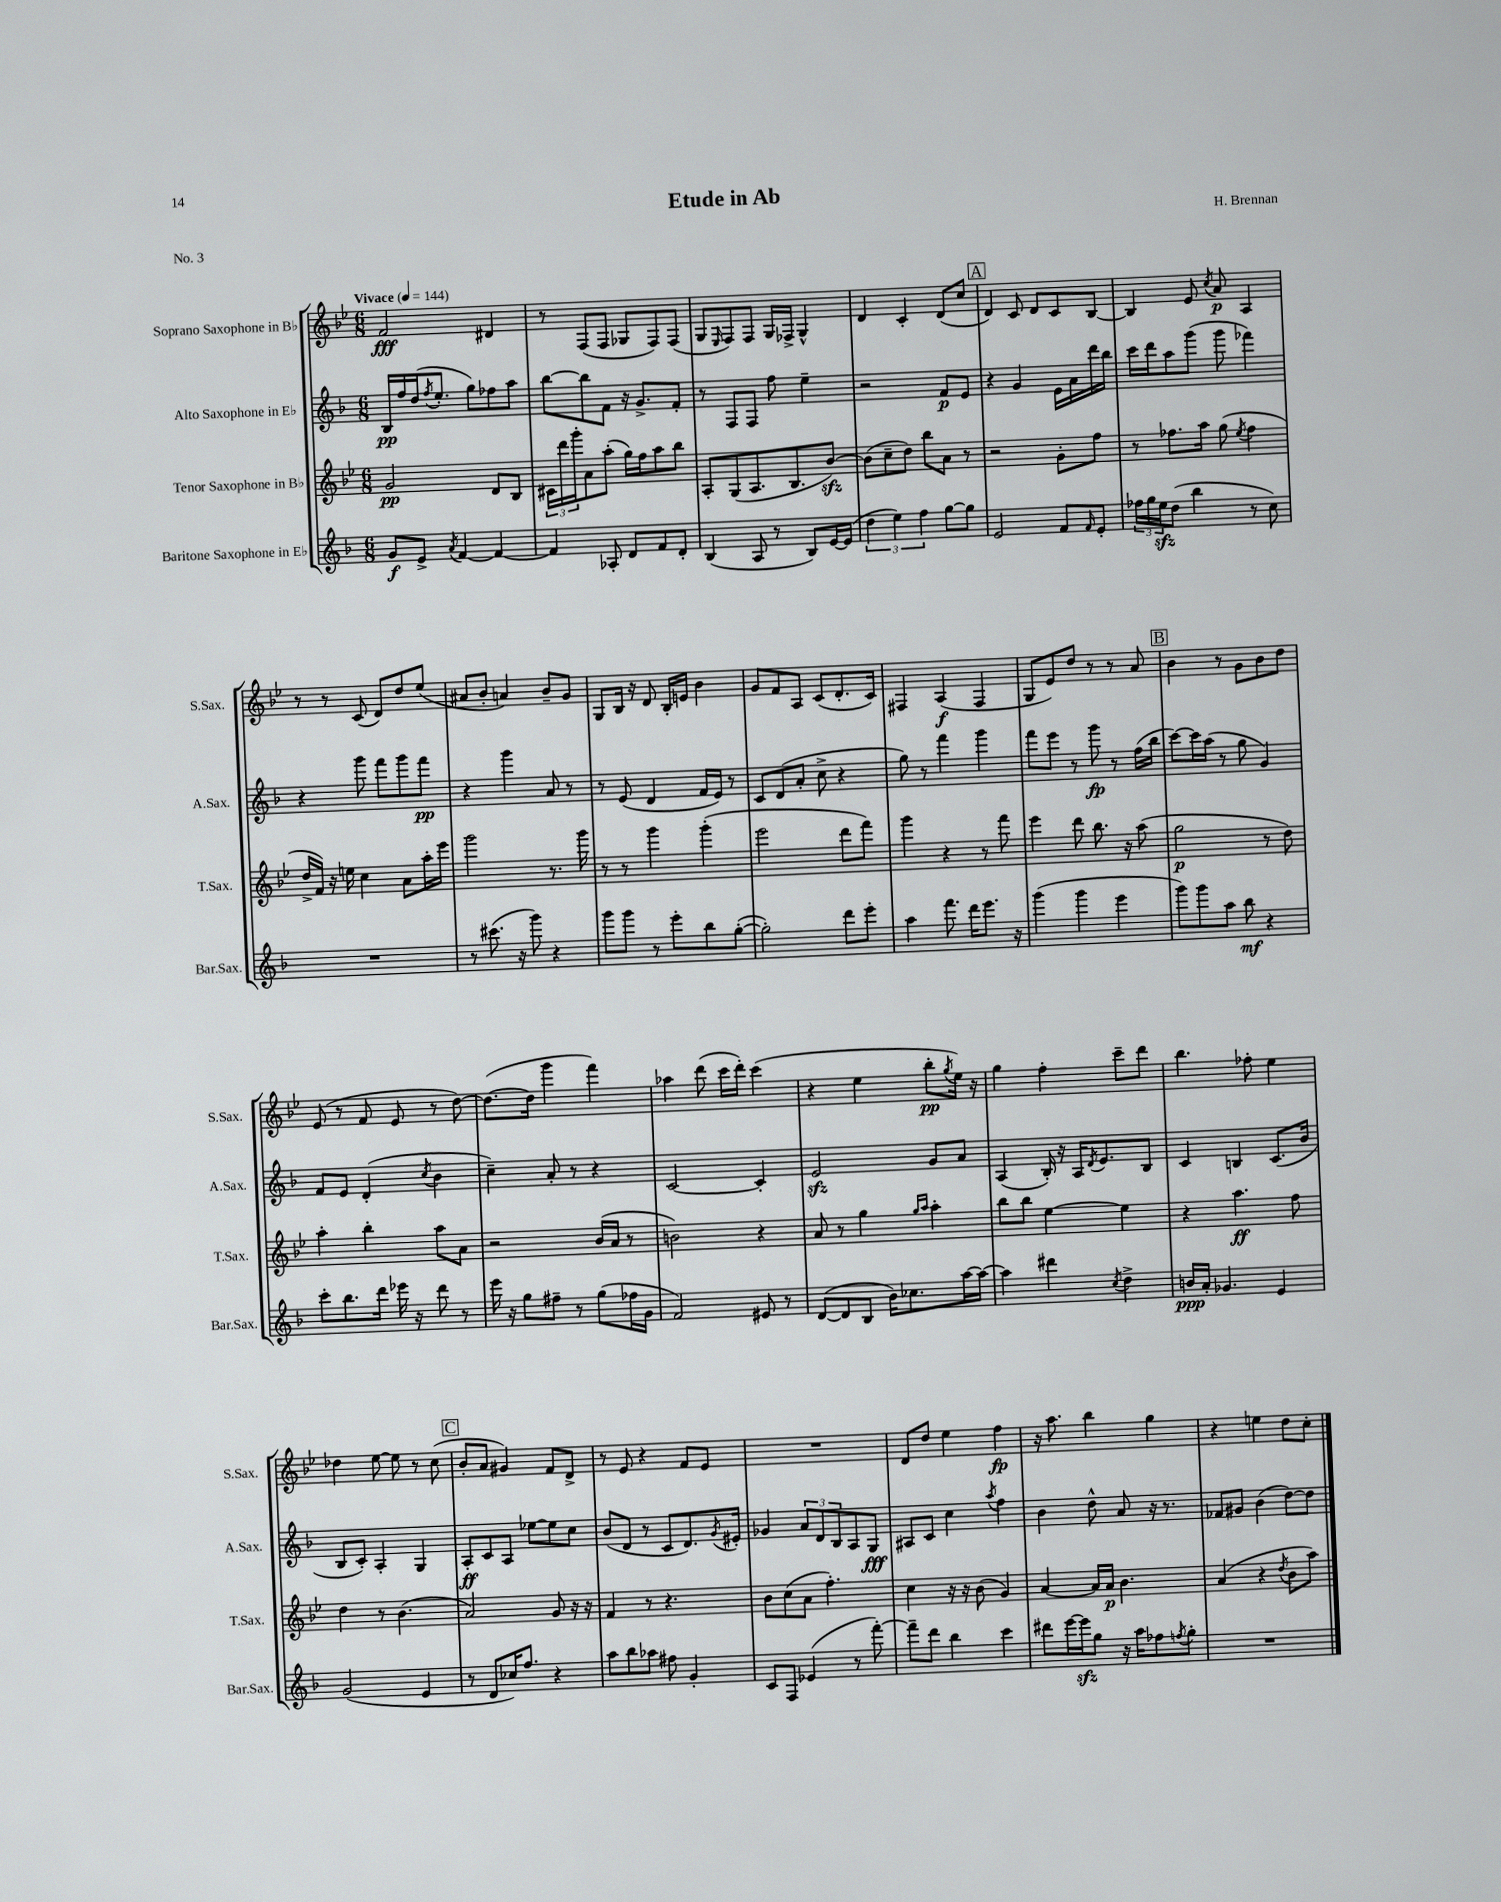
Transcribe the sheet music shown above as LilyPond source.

\header { title = "Etude in Ab" composer = "H. Brennan" piece = "No. 3" }
<<
\new StaffGroup <<
\new Staff = "s0" \with { instrumentName = "Soprano Saxophone in Bb" shortInstrumentName = "S.Sax." } {
    \clef treble \key bes \major \numericTimeSignature \time 6/8 \tempo "Vivace" 4 = 144
    f'2\fff dis'4 |
    r8 f8( f8 ges8 f8) f8( |
    g8 \grace { ees16 } f8) f8 g16 fes16-> g4-^ |
    d'4 c'4-. d'8( c''8 |
    \mark \markup { \box "A" } d'4) c'8 d'8 c'8 bes8~ |
    bes4 ees'8 \acciaccatura { c''8 } a'8\p a4 |
    r8 r8 c'8( d'8) d''8 ees''8( |
    ais'8 bes'8-. a'4) bes'8-- g'8 |
    g8 bes16 r16 d'8 bes16-. e'16 bes'4 |
    g'8 f'8 a8 c'8( d'8.-. c'16) |
    fis4 a4\f( fis4 |
    g8 ees'8) d''8 r8 r8 a'8 |
    \mark \markup { \box "B" } bes'4 r8 g'8 bes'8 d''8 |
    ees'8( r8 f'8 ees'8 r8 d''8~) |
    d''8.~( d''16 g'''4 f'''4) |
    aes''4 d'''8( c'''16 d'''16-.) c'''4( |
    r4 ees''4 bes''8-.\pp \acciaccatura { g''8 } ees''16) r16 |
    g''4 f''4-. c'''8-- d'''8 |
    bes''4. fes''8-. ees''4 |
    des''4 ees''8~ ees''8 r8 c''8( |
    \mark \markup { \box "C" } bes'8-. a'8 gis'4) f'8 d'8-> |
    r8 ees'8 r4 f'8 ees'8 |
    R2. |
    d'8 d''8 ees''4 f''4\fp |
    r16 a''8. bes''4 g''4 |
    r4 e''4 d''8 c''8-. \bar "|." |
}
\new Staff = "s1" \with { instrumentName = "Alto Saxophone in Eb" shortInstrumentName = "A.Sax." } {
    \clef treble \key f \major \numericTimeSignature \time 6/8
    bes16\pp f''16 d''16( \acciaccatura { f''8 } e''8.-. g''8) fes''8 a''8 |
    bes''8~ bes''8 f'8 r16 g'8.-> f'8-. |
    r8 f8 f8 f''8 e''4-- |
    r2 f'8\p e'8 |
    \mark \markup { \box "A" } r4 g'4 e'16 a'16 d'''16 bes''16 |
    c'''16 d'''16 a''8 g'''8( g'''8 fes'''4) |
    r4 g'''8 f'''8 g'''8 f'''8\pp |
    r4 g'''4 a'8 r8 |
    r8 e'8( d'4 f'16 e'16) r8 |
    c'8 d'8( a'8-. c''8-> r4 |
    g''8) r8 f'''4 g'''4 |
    f'''8 e'''8 r8 g'''8\fp r8 f''16( bes''16 |
    \mark \markup { \box "B" } c'''8~) c'''16 a''16( r8 g''8 g'4) |
    f'8 e'8 d'4-.( \acciaccatura { c''8 } bes'4 |
    c''4--) a'8-. r8 r4 |
    c'2~ c'4-. |
    e'2\sfz g'8 a'8 |
    a4( bes16-.) r16 a16 \acciaccatura { d'8 } e'8. bes8 |
    c'4 b4 c'8.( bes'16 |
    bes8 c'8-.) a4-. g4 |
    \mark \markup { \box "C" } a8-.\ff c'8 a8 ees''8~ ees''8 c''8 |
    bes'8( d'8 r8 c'8 d'8.) \acciaccatura { g'8 } eis'16-. |
    ges'4 \tuplet 3/2 { a'8 d'8 bes8 } a8 g8\fff |
    ais8 c'8 c''4 \acciaccatura { a''8 } f''4 |
    bes'4 d''8-^ a'8 r16 r8. |
    fes'8 gis'8 bes'4( d''8~) d''8 \bar "|." |
}
\new Staff = "s2" \with { instrumentName = "Tenor Saxophone in Bb" shortInstrumentName = "T.Sax." } {
    \clef treble \key bes \major \numericTimeSignature \time 6/8
    g'2\pp d'8 bes8 |
    \tuplet 3/2 { cis'16 d'''16 g'''16-. } a'8 a''8-.( g''16) f''16 a''8 bes''8 |
    a8-. g8( a8. bes8. bes'8~\sfz) |
    bes'8( c''8-- d''8) bes''8 a'8 r8 |
    \mark \markup { \box "A" } r2 g'8-. f''8 |
    r8 fes''8. a''16 g''8( \acciaccatura { ees''8 } fes''4 |
    d''16-> f'16) r16 e''16 c''4 a'8 a''16-. ees'''16 |
    g'''2 r8. g'''16 |
    r8 r8 g'''4 g'''4-.( |
    ees'''2 d'''8 f'''8) |
    g'''4 r4 r8 f'''8 |
    ees'''4 d'''8 bes''8. r16 a''8( |
    \mark \markup { \box "B" } g''2\p r8 d''8) |
    a''4-. bes''4-. a''8 a'8 |
    r2 bes'16( a'16 r8 |
    b'2) r4 |
    a'8 r8 g''4 \grace { g''16 a''16 } a''4-. |
    bes''8 bes''8 ees''4~ ees''4 |
    r4 a''4.\ff f''8 |
    d''4 r8 bes'4.( |
    \mark \markup { \box "C" } a'2) g'8 r16 r16 |
    f'4 r8 r4. |
    bes'8 c''8( a'8 f''4.-.) |
    c''4 r16 r16 bes'8( g'4) |
    a'4~ a'16 a'16\p bes'4. |
    a'4( r4 \acciaccatura { d''8 } bes'8 a''8) \bar "|." |
}
\new Staff = "s3" \with { instrumentName = "Baritone Saxophone in Eb" shortInstrumentName = "Bar.Sax." } {
    \clef treble \key f \major \numericTimeSignature \time 6/8
    g'8\f e'8-> \acciaccatura { a'8 } f'4~ f'4~ |
    f'4 aes8-. d'8 f'8 d'8-. |
    bes4( a8 r8 bes8) e'16~ e'16( |
    \tuplet 3/2 { d''4 e''4) f''4 } g''8~ g''8 |
    \mark \markup { \box "A" } e'2 f'8 \grace { f'16 } e'8-. |
    \tuplet 3/2 { fes''16 g''16 e''16\sfz } d''8( bes''4 r8 c''8) |
    R2. |
    r8 cis'''8.( r16 g'''8) r4 |
    g'''8 g'''8 r8 e'''8-. bes''8 g''8~-.( |
    g''2-.) d'''8 e'''8-. |
    a''4 f'''8. d'''16 e'''8. r16 |
    g'''4( g'''4 e'''4 |
    \mark \markup { \box "B" } g'''8) g'''8 a''8 bes''8\mf r4 |
    c'''8-. bes''8. d'''16 ees'''16 r16 d'''8 r8 |
    e'''16 r16 g''8 fis''8-- r8 g''8( fes''16 g'16 |
    f'2) eis'8 r8 |
    d'8~( d'8 bes8 bes'16) ces''8. a''16~ a''16~ |
    a''4 dis'''4 \acciaccatura { c''8 } d''4-> |
    b'16\ppp a'16-. ges'4. e'4 |
    g'2( e'4 |
    \mark \markup { \box "C" } r8 d'8 ces''16) f''8. r4 |
    a''8 bes''8 aes''8 fis''8 g'4-. |
    c'8 f8 ees'4( r8 f'''8~-.) |
    f'''8-- d'''8 bes''4 c'''4 |
    dis'''8 e'''16~ e'''16\sfz g''8 r16 a''16 fes''8 \acciaccatura { f''8 } g''8-. |
    R2. \bar "|." |
}
>>
>>
\layout { \context { \Score \remove "Bar_number_engraver" } }
